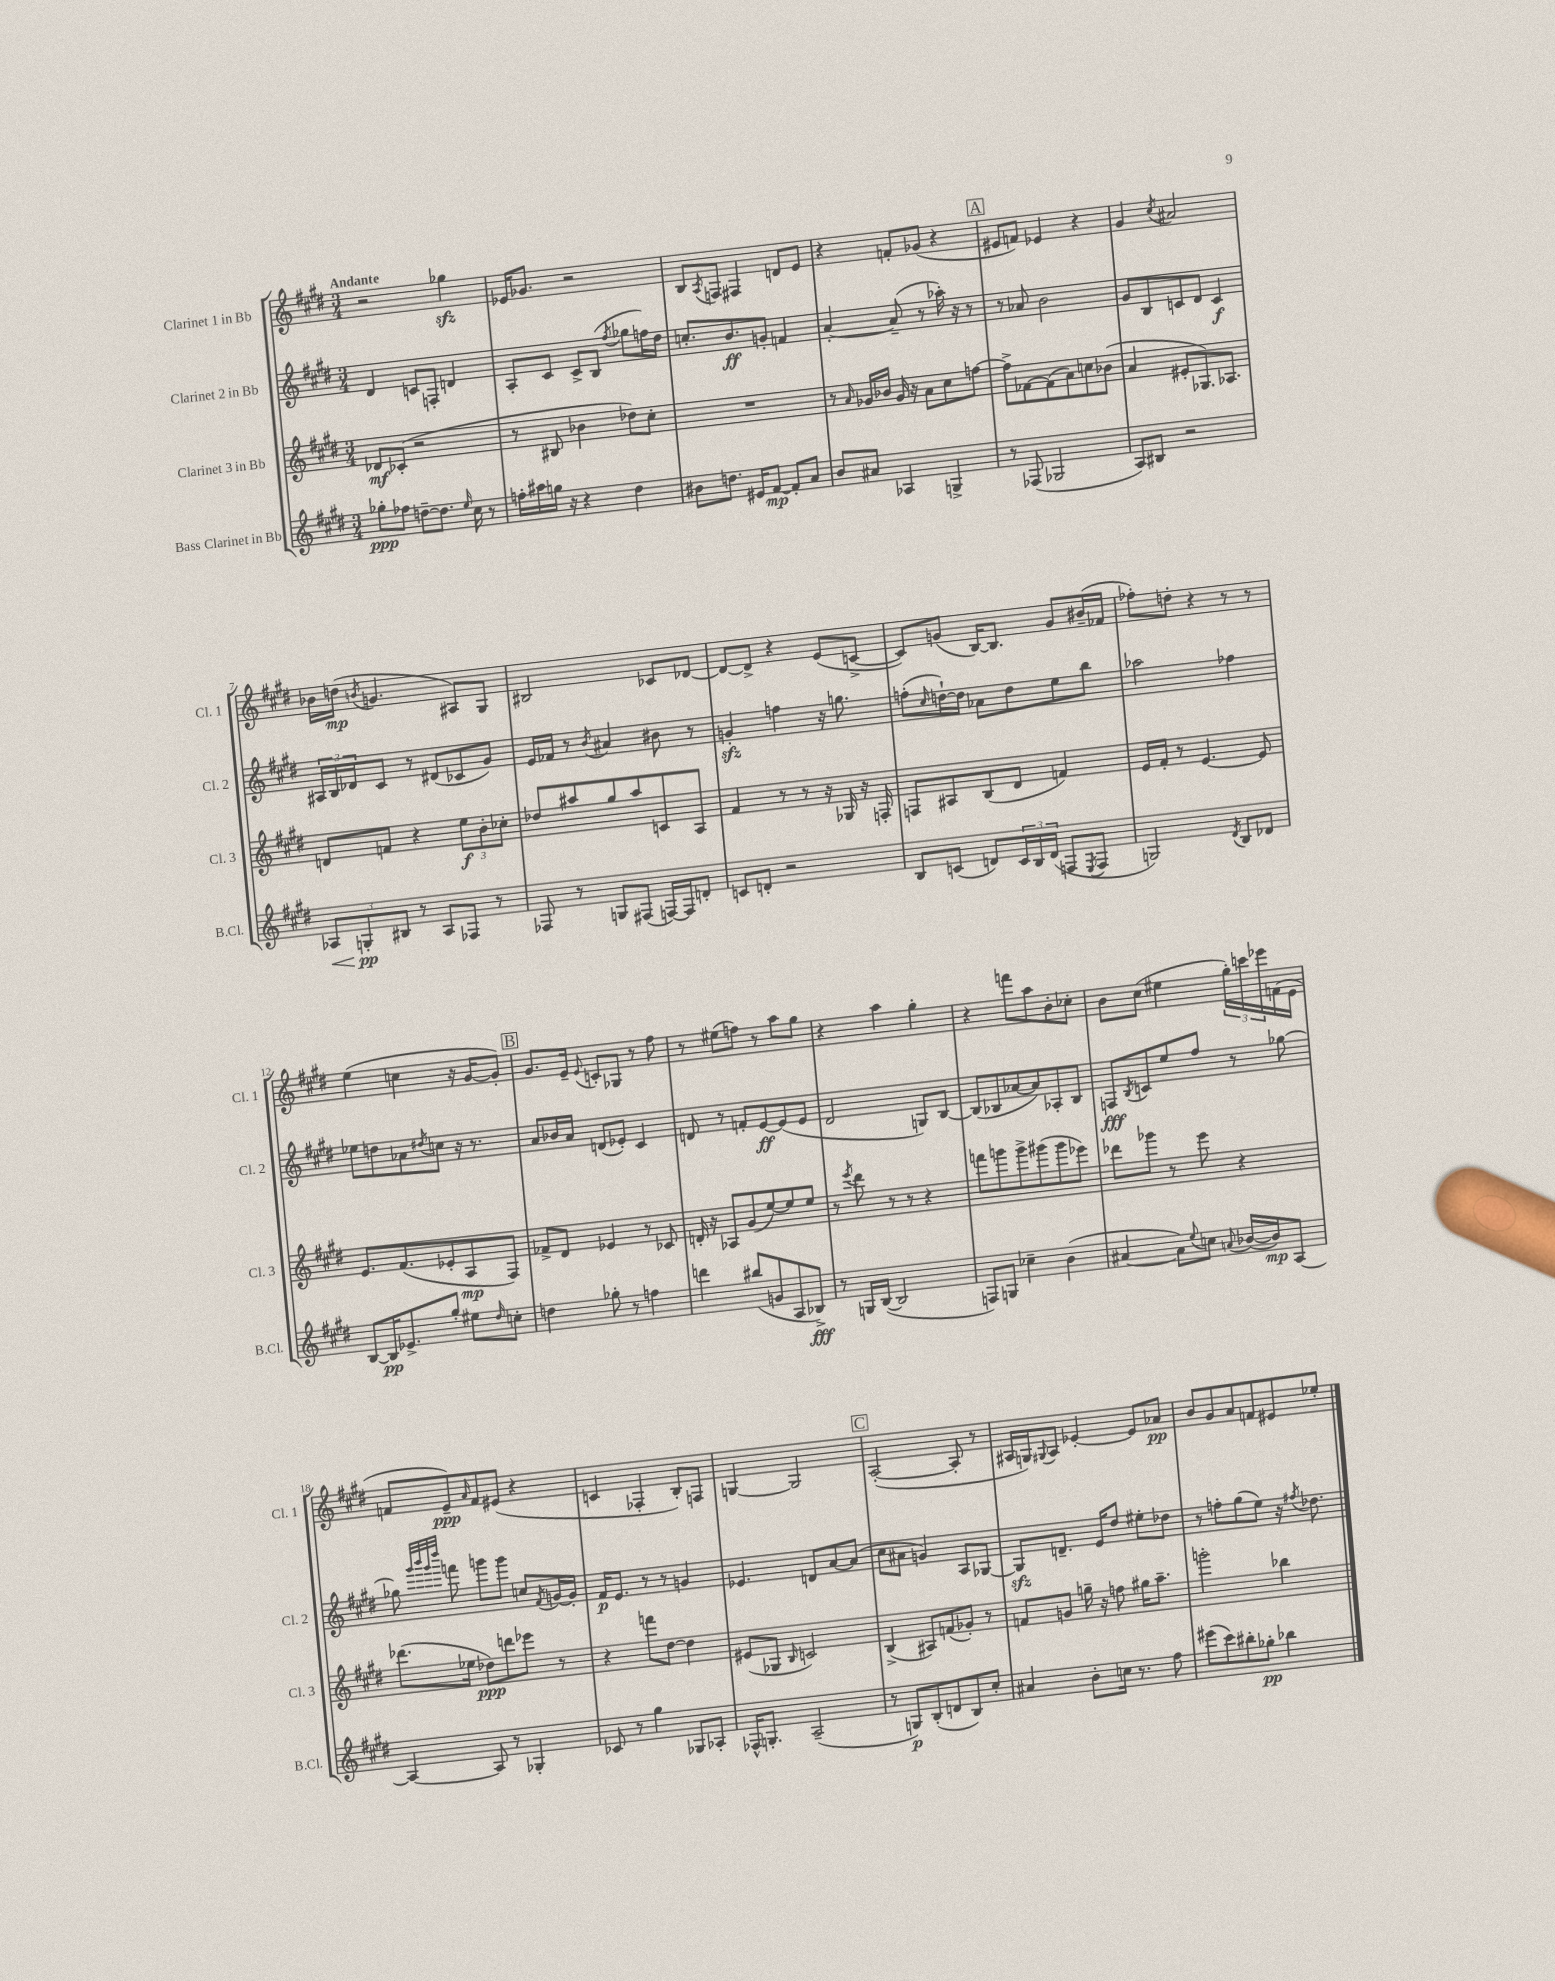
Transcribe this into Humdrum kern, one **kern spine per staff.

**kern	**kern	**kern	**kern
*staff4	*staff3	*staff2	*staff1
*clefG2	*clefG2	*clefG2	*clefG2
*k[f#c#g#d#]	*k[f#c#g#d#]	*k[f#c#g#d#]	*k[f#c#g#d#]
*M3/4	*M3/4	*M3/4	*M3/4
8gg-'\L	8d-/L	4d#/	2r
8ff-\J	(8c-'/J	.	.
[8dd~\L	2r	8c/L	.
8.dd\]J	.	8F'/J	.
.	.	4d/	4gg-\
16qqee/	.	.	.
16cc#\	.	.	.
8r	.	.	.
=	=	=	=
16ff'\LL	8r	8A'/L	16e-/LK
16aa#\	.	.	8.g-/J
16gg\JJ	8B#/	8c#/J	.
16r	.	.	.
4r	4b-\	8c#^/L	2r
.	.	(8B/J	.
.	.	8qff#/	.
4dd#\	8dd-\L)	8gg-\L	.
.	8cc#'\J	16ff\L)	.
.	.	16dd#\JJ	.
=	=	=	=
8b#\L	2.r	8.cc'/L	8B/L
.	.	.	8qA/
8.dd\J	.	.	8F/J
.	.	8.b/	.
.	.	.	4F#/
16e#/LK	.	.	.
[8f#/J	.	8g'/J	.
8f#'/]L	.	4f/	8d/L
8a/J	.	.	8e/J
=	=	=	=
8b/L	8r	[4a'/	4r
.	16qqa/	.	.
8a#/J	16g-/LL	.	.
.	16b-/JJ	.	.
4A-/	16g-/	(8a~/]	8f'/L
.	16r	.	.
.	8a\L	8r	(8g-/J
4G^/	8cc#\	16aa-'\)	4r
.	.	16r	.
.	[8ff\J	8r	.
=	=	=	=
8r	8ff^\]L	8r	8e#/L
(8F-/	[8f-\	8a-/	8f/J)
2G-/	(8f-\]	2b\	4e-/
.	8a\)	.	.
.	8cc\	.	4r
.	(8b-\J	.	.
=	=	=	=
8A/L)	4a/	8g#/L	4g#/
8B#/J	.	8B/	.
.	.	.	8qcc#/
2r	8e#'/L	8c/	2a#/
.	8.G-/)	8d#/J	.
.	.	4c/	.
.	8.A-/J	.	.
=	=	=	=
12A-/L	8d/L	24A#/LL	16b-\LL
.	.	24B/	.
.	.	.	(16dd\JJ
12G'/	.	24d-/J	.
.	.	.	8qb/
.	8f/J	8c#/J	4.g/
12B#/J	.	.	.
8r	4r	8r	.
8A-/L	.	(8d#/L	.
8F-/J	12ee\L	8c-/	8A#/L)
.	12b'\	.	.
8r	.	8g#/J)	8G#/J
.	12cc-'\J	.	.
=	=	=	=
8F-/	8dd-/L	16e/LL	2B#/
.	.	16f-/JJ	.
8r	8aa#/	8r	.
.	.	8qb/	.
8G/L	8gg#/	4a#/	.
(8F#/J	8aa#/	.	.
[16F/LL)	8c/	8b#\	8c-/L
16F/]J	.	.	.
8d'/J	8A/J	8r	[8d-/J
=	=	=	=
8c/L	4f#/	4g'/	8d-/_L
8d'/J	.	.	8d-^/]J
2r	8r	4ff\	4r
.	8r	.	.
.	16r	16r	(8e/L
.	16G-/	8.gg\	.
.	16r	.	[8c^/J
.	16F'/	.	.
=	=	=	=
8B/L	8F/L	(8ff'\L	8c/]L)
.	.	16qqcc#/	.
(8c/J	8A#/	[16dd`\L)	(8g/J
.	.	16dd\]JJ	.
8d/L)	(8B/	8a-\L	[16B/LK)
.	.	.	8.B/]J
24c/L	8d#/J	8dd\	.
24B/	.	.	.
(24d/JJ	.	.	.
8F/L	4f/)	8ee\	8g/L
8qE/	.	.	.
8F/J	.	8bb\J	(16b#~/L
.	.	.	16f-/JJ
=	=	=	=
2G/)	16e/LL	2aa-\	8ff-'\L)
.	16f#'/JJ	.	.
.	8r	.	8dd'\J
.	[4.e/	.	4r
8qd#/	.	.	.
8B/L	.	4ff-\	8r
8d-/J	8e/]	.	8r
=	=	=	=
[8B/L	8.e/L	8ee-\L	(4ee\
16B/]K	.	8dd\	.
8.e-^/	(8.f#/	.	.
.	.	8a-\	4cc\
.	.	8qdd#/	.
8gg#'/J	8e-'/	8cc\J	.
8ee#\L	8A/	16r	16r
.	.	8.r	[16g#/LK
16qqdd#/	.	.	.
8cc'\J	8F#/J)	.	8g#'/]J)
=	=	=	=
4dd\	8f-^/L	8a/L	8.g#/L
.	8d#/J	16b-/L	.
.	.	16a/JJ	16e~/Jk
.	.	.	8qqe/
8gg-'\	4e-/	(8d/L	8c'/L
8r	.	8e-'/J)	8G-/J
4ff\	8r	4c#/	8r
.	8c-/	.	8ff#\
=	=	=	=
4ddd\	16d'/	8d/	8r
.	16r	.	.
.	8A-/L	8r	(8ee#\L
(8bb#/L	(8g#/	8f'/L	8ff\J)
8g/	[8ee/)	[8e/	8r
8A/	8ee/]	(8e/]	8aa\L
8B-^/J)	8ee/J	8e/J	8gg#\J
=	=	=	=
8r	8r	2d#/	4r
.	8qeee/	.	.
16G/LL	8ddd#\	.	.
([16B/JJ	.	.	.
2B/]	8r	.	4aa\
.	8r	.	.
.	4r	8G/L)	4gg#'\
.	.	[8B/J	.
=	=	=	=
8F/L)	8fff\L	(8B/]L	4r
8G/J	8ggg\	8B-/	.
4cc-~\	8ggg^\	[8a-/	8fff\L
.	(8ggg#\	8a-/])	8aa\
(4b\	8ggg#\	8A-'/	8b'\
.	8eee-\J)	8B-/J	8cc-'\J
=	=	=	=
[4a#/	8ddd-\L	8F/L	8b\L
.	.	8qB/	.
.	8ggg-\J	8c/	(8cc#\J
8a#\]L)	8r	8ee/	4ee#\
8qqee/	.	.	.
8cc\J	8eee\	8ff#/J	.
8qqa/	.	.	.
([16b-/LL	4r	8r	24gg#'\LL)
.	.	.	24ccc\
16b-/]J)	.	.	.
.	.	.	24eee-\
[8A/J	.	[8gg-\	(16f\
.	.	.	16e\JJ
=	=	=	=
4A/_	(8.ddd-\L	8gg-\]	8f/L
.	.	32qqggg#/LLL	.
.	.	32qqbbb/	.
.	.	32qqggg#/	.
.	.	32qqdddd#/JJJ	.
.	.	8fff\	8e~/)
.	16ee-\Jk	.	.
.	.	.	16qqa/
8A/]	8dd-\L)	8ggg\L	8f/
8r	8ddd\	8ggg\J	(8e#/J
4G-'/	8eee-\J	8cc/L	4r
.	.	8qf#/	.
.	8r	[16g/L	.
.	.	16g'/]JJ	.
=	=	=	=
8c-/	4r	16f#/LK	4c/
.	.	8.e/J	.
8r	.	.	.
4gg#\	8fff\L	8r	4F-'/
.	[8dd#\J	8r	.
8G-/L	4dd#\]	4g/	8B'/L)
8A-'/J	.	.	8F/J
=	=	=	=
16F-^^/LK	(8e#/L	4.e-/	[4G/
8.G'/J	.	.	.
.	8G-/J	.	.
.	16qqB/	.	.
(2A~/	2c/)	.	2G/]
.	.	8d/L	.
.	.	[8a/	.
.	.	(8a/]J	.
=	=	=	=
8r	(4B^/	8cc#\L	([2A'/
8G/L)	.	8a#\J	.
(8B'/	8A#/L)	4g/)	.
8d/	(8f/	.	.
8B/)	8g-'/J)	8A/L	8A'/]
8cc#'/J	8r	[8G-/J	8r
=	=	=	=
4a#/	8f/L	8G-/]L	16A#/LL
.	.	.	16G/J)
.	.	.	8qqG#/
.	8g/J	8.d~/J	8A#/J
8b'\L	16gg~\	.	[4e-'/
.	16r	16e/LK	.
16cc\Jk	8ff\	8dd#/J	.
8.r	.	.	.
.	16gg#\LK	8ee#'\L	8e-/]L
.	8.aa~\J	.	.
8ff#\	.	8dd-\J	8a-/J
=	=	=	=
(8eee#\L	2ggg'\	8r	8b/L
8ccc#\)	.	8ff'\L	8g#/
8bb#'\	.	(8gg#\	8a/
8gg-'\J	.	8ee\J)	8f/
4bb-\	4bb-\	16r	8e#/
.	.	8qff#/	.
.	.	8.dd-\	.
.	.	.	8ee-'/J
==	==	==	==
*-	*-	*-	*-
